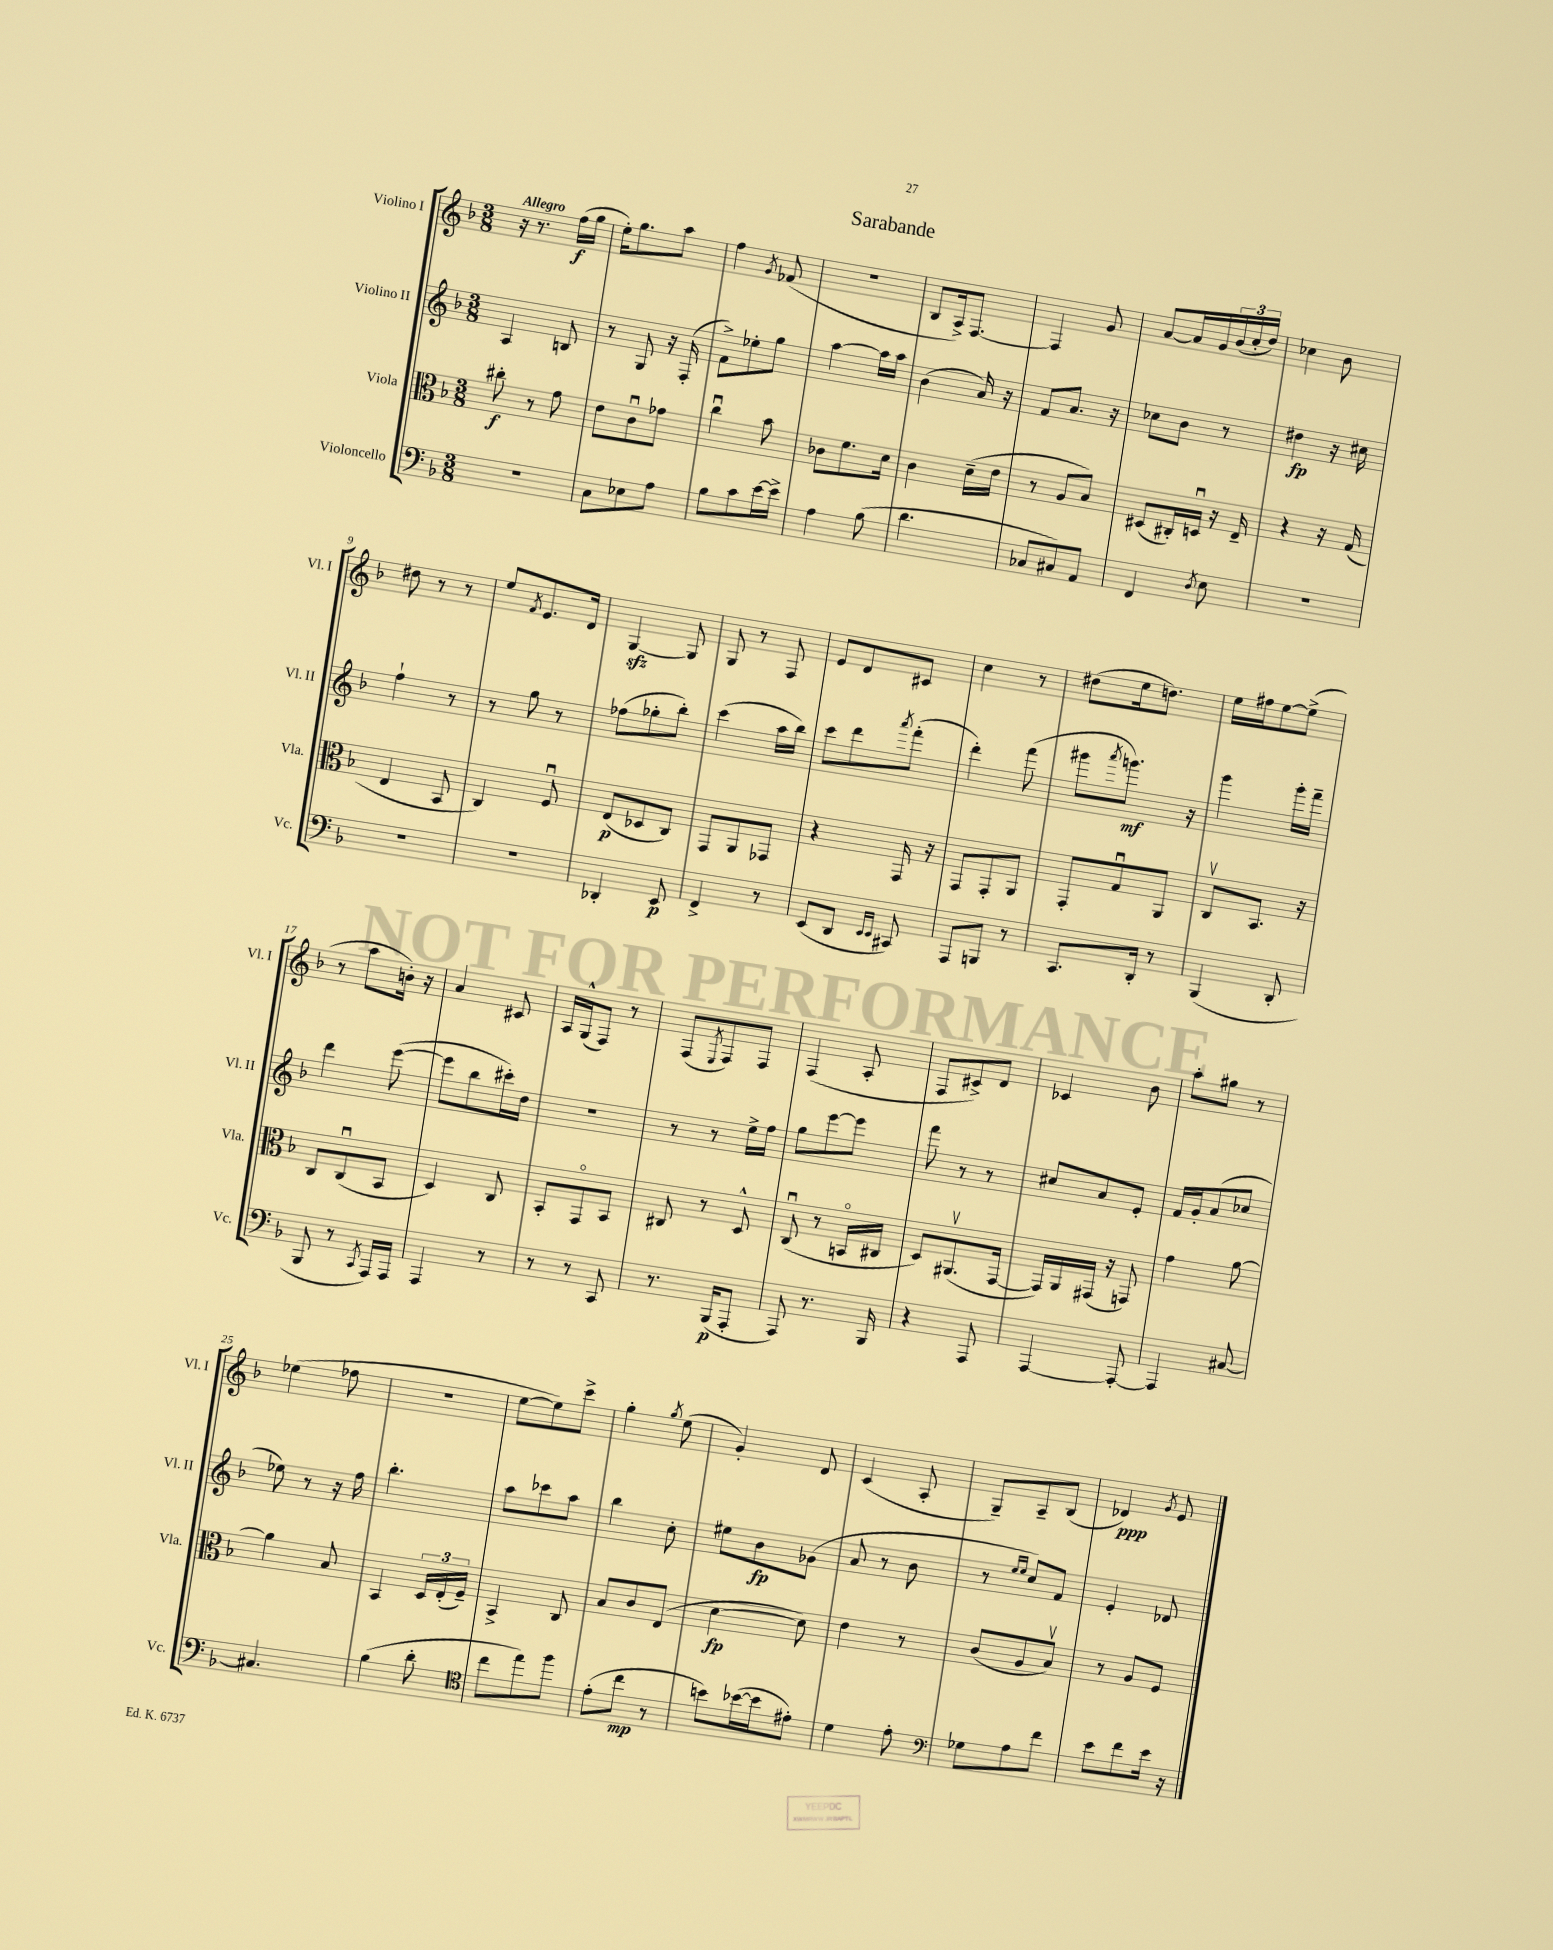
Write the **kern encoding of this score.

**kern	**kern	**kern	**kern
*staff4	*staff3	*staff2	*staff1
*clefF4	*clefC3	*clefG2	*clefG2
*k[b-]	*k[b-]	*k[b-]	*k[b-]
*M3/8	*M3/8	*M3/8	*M3/8
4.r	8cc#'	4A	16r
.	.	.	8.r
.	8r	.	.
.	8g	8B	(16ff
.	.	.	16gg
=	=	=	=
8C	8e	8r	16ee')
.	.	.	8.gg
8E-	8cu	8G	.
8A	8g-	16r	8aa
.	.	(16F'	.
=	=	=	=
8B-	4ccu	8f^)	4ff
8c	.	8ee-'	.
.	.	.	8qg
[16e	8b-	8gg	(8f-
16e^]	.	.	.
=	=	=	=
4A	8c-	[4aa	4.r
.	8.f	.	.
(8B-	.	16aa]	.
.	16d	16aa	.
=	=	=	=
4.d	4c	(4b-	8B-
.	.	.	16A^)
.	.	.	[8.F
.	(16d~	16a)	.
.	16e	16r	.
=	=	=	=
8C-	8r	8f	4F]
8C#)	8A	8.a	.
8AA	8B-)	.	8g
.	.	16r	.
=	=	=	=
4FF	(8D#	8cc-	[8a
.	16C#')	8b-	16a]
.	16Du	.	16g
8qD	.	.	.
8E	16r	8r	(24b-
.	.	.	24cc'
.	16E~	.	.
.	.	.	24dd)
=	=	=	=
4.r	4r	4dd#	4cc-
.	16r	16r	8b-
.	(16G	16cc#	.
=	=	=	=
4.r	4E	4ff`	8dd#
.	.	.	8r
.	8BB-	8r	8r
=	=	=	=
4.r	4C)	8r	8ee
.	.	.	8qf
.	.	8gg	8.e
.	8Fu	8r	.
.	.	.	16d
=	=	=	=
4DD-'	(8E	(8ff-	[4G
.	8D-	8gg-'	.
8EE	8C)	8bb-')	8G]
=	=	=	=
4FF^	8GG	(4ccc	8G
.	8AA	.	8r
8r	8GG-	16aa	8F
.	.	16bb-)	.
=	=	=	=
(8EE	4r	8ccc	8e
8DD	.	8ddd	8d
16qqEE	.	.	.
16qqEE	.	8qaaa	.
8CC#)	16GG	(8fff'	8c#
.	16r	.	.
=	=	=	=
8AAA	8GG	4ddd')	4cc
8BBB	8GG'	.	.
8r	8AA	(8fff	8r
=	=	=	=
8.CC	8GG'	8ggg#	(8dd#
.	.	8qaaa	.
.	8Gu	8.ggg)	16ee
16DD'	.	.	8.dd)
8r	8AA	.	.
.	.	16r	.
=	=	=	=
(4BBB-	8Cv	4ggg	16ee
.	.	.	16ff#
.	8.BB-	.	[8ee
8DD'	.	16ggg'	(8ee^]
.	16r	16fff~	.
=	=	=	=
8BBB-	8C	4ddd	8r
8r	(8Cu	.	8aa
8qCC	.	.	.
16AAA)	8BB-	([8eee	16b')
16AAA	.	.	16r
=	=	=	=
4AAA	4D)	8eee]	4a
.	.	8bb-	.
8r	8C	16ccc#')	8c#
.	.	16dd	.
=	=	=	=
8r	8BB-'	4.r	16A
.	.	.	(16G^^
8r	8GGo	.	8F)
8CC	8BB-	.	8r
=	=	=	=
8.r	8C#	8r	(8F
.	.	.	8qE
.	8r	8r	8F)
(16BBB-	.	.	.
8AAA'	8D^^	16ee^	8F
.	.	16ff	.
=	=	=	=
8AAA)	(8Cu	8gg	(4F
8.r	8r	[8eee	.
.	16BBo	8eee]	8A'
16BBB-	16C#	.	.
=	=	=	=
4r	8D)	8fff	8F
.	(8.AA#v	8r	8c#^)
8AAA	.	8r	8d
.	[16GG	.	.
=	=	=	=
[4AAA	16GG])	8cc#	4c-
.	16AA	.	.
.	(16GG#	8a	.
.	16r	.	.
8AAA'_	8GG)	8e'	8b-
=	=	=	=
4AAA]	4g	16f	8aa'
.	.	16g'	.
.	.	(8a	8gg#
[8C#	[8a	8cc-	8r
=	=	=	=
4.C#]	4a]	8ee-)	(4ee-
.	.	8r	.
.	8B-	16r	8ff-
.	.	16ff	.
=	=	=	=
(4B-	4BB-	4.bb-'	4.r
8d'	24D	.	.
.	(24E'	.	.
.	24F~)	.	.
=	=	=	=
*clefC4	*	*	*
8cc	4BB-^	8aa	[8ee
8ee)	.	8ccc-	8ee])
8ff	8C	8aa	8ccc^
=	=	=	=
(8e'	8B-	4bb-	4gg'
8cc	8c	.	.
.	.	.	8qgg
8r	(8E	8cc'	(8ee
=	=	=	=
8b)	[4d	8ee#	4g')
([16b-	.	8b-	.
16b-]	.	.	.
8e#')	8d])	(8g-	8d
=	=	=	=
4d	4e	8a	(4c
.	.	8r	.
8e'	8r	8b-	8A'
=	=	=	=
*clefF4	*	*	*
8G-	(8c	8r	8G~)
.	.	16qqee	.
.	.	16qqee	.
8A	8A	8cc)	8A~
8f	8B-v)	8f	(8B-
=	=	=	=
8e	8r	4e'	4d-)
8f	8A	.	.
.	.	.	8qg
16e	8F	8d-	8e
16r	.	.	.
==	==	==	==
*-	*-	*-	*-
